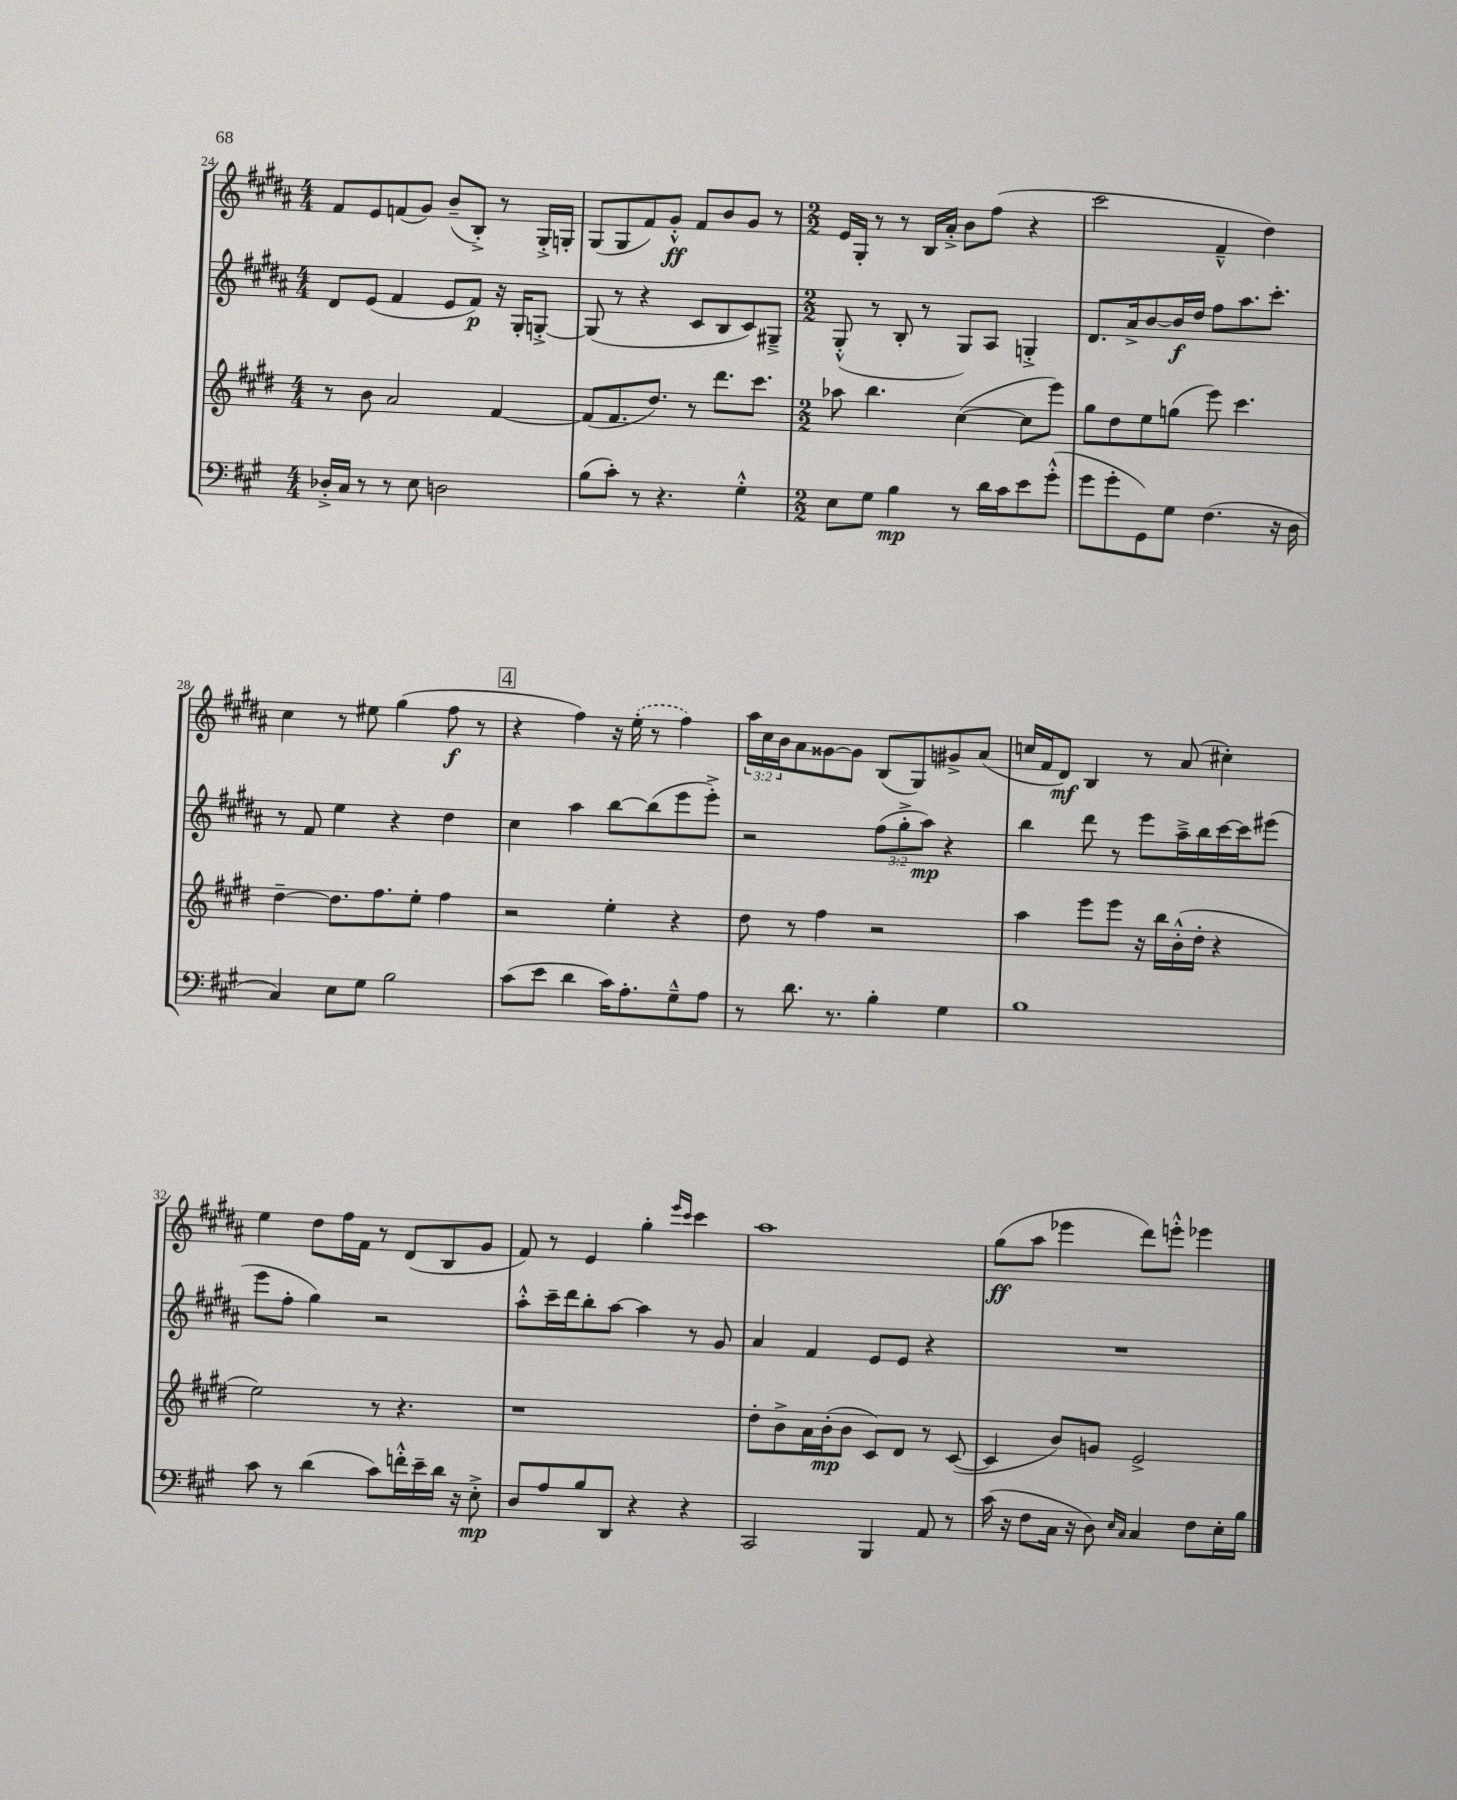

**kern	**dynam	**kern	**dynam	**kern	**dynam	**kern	**dynam
*part4	*part4	*part3	*part3	*part2	*part2	*part1	*part1
*staff4	*staff4	*staff3	*staff3	*staff2	*staff2	*staff1	*staff1
*clefF4	*	*clefG2	*	*clefG2	*	*clefG2	*
*k[f#c#g#]	*	*k[f#c#g#d#]	*	*k[f#c#g#d#a#]	*	*k[f#c#g#d#a#]	*
*M4/4	*	*M4/4	*	*M4/4	*	*M4/4	*
=24	=24	=24	=24	=24	=24	=24	=24
16D-X'^/LL	.	8r	.	8d#/L	.	8f#/L	.
16C#/JJ	.	.	.	.	.	.	.
8r	.	8b\	.	(8e/J	.	8e/	.
8r	.	2a/	.	4f#/	.	(8fn/	.
8E\	.	.	.	.	.	8g#/J)	.
2Dn\	.	.	.	8e/L	.	(8b~/L	.
.	.	.	.	8f#/J)	p	8B'^/J)	.
.	.	[4f#/	.	16r	.	8r	.
.	.	.	.	16G#'/KL	.	.	.
.	.	.	.	[8Gn'^/J	.	16G#'^/LL	.
.	.	.	.	.	.	16Gn'/JJ	.
=25	=25	=25	=25	=25	=25	=25	=25
(8B\L	.	(8f#/L]	.	(8G/]	.	(8G#/L	.
8c#'\J)	.	8.f#/	.	8r	.	8G#/	.
8r	.	.	.	4r	.	8f#/)	.
.	.	8.dd#/J)	.	.	.	.	.
4.r	.	.	.	.	.	8g#'^^/J	ff
.	.	8r	.	8c#/L	.	8f#/L	.
.	.	8.ddd#\L	.	8B/	.	8b/	.
4G#'^^\	.	.	.	8c#/)	.	8g#/J	.
.	.	8.ccc#\J	.	.	.	.	.
.	.	.	.	8G#X~^/J	.	8r	.
=26	=26	=26	=26	=26	=26	=26	=26
*M2/2	*	*M2/2	*	*M2/2	*	*M2/2	*
8E\L	.	8aa-X\	.	(8G#'^^/	.	16e/LL	.
.	.	.	.	.	.	16G#'/JJ	.
8G#\J	.	4.bb\	.	8r	.	8r	.
4B\	mp	.	.	8B'/	.	8r	.
.	.	.	.	8r	.	16B/LL	.
.	.	.	.	.	.	16a#'^/JJ	.
8r	.	([4cc#\	.	8G#/L)	.	8b\L	.
16d\LL	.	.	.	8A#/J	.	(8ff#\J	.
16c#\J	.	.	.	.	.	.	.
8e\	.	8cc#\L]	.	4Gn'^/	.	4r	.
(8g#'^^\J	.	8eee\J)	.	.	.	.	.
=27	=27	=27	=27	=27	=27	=27	=27
8g#\L	.	8gg#\L	.	8.d#/L	.	2ccc#\	.
8g#'\	.	8dd#\	.	.	.	.	.
.	.	.	.	16a#^/k	.	.	.
8GG#\)	.	8ee\	.	[8b/	.	.	.
8G#\J	.	(8ggn\J	.	16b/L]	f	.	.
.	.	.	.	16dd#/JJ	.	.	.
(4.F#\	.	8eee\)	.	8ff#\L	.	4f#~^^/	.
.	.	4.ccc#\	.	8.aa#\	.	.	.
.	.	.	.	.	.	4dd#\)	.
.	.	.	.	8.ccc#'\J	.	.	.
16r	.	.	.	.	.	.	.
16D\	.	.	.	.	.	.	.
!!LO:LB:g=z
=28	=28	=28	=28	=28	=28	=28	=28
4C#/)	.	[4dd#~\	.	8r	.	4cc#\	.
.	.	.	.	8f#/	.	.	.
8E\L	.	8.dd#\L]	.	4ee\	.	8r	.
8G#\J	.	.	.	.	.	8ee#X\	.
.	.	8.ff#\	.	.	.	.	.
2B\	.	.	.	4r	.	(4gg#\	.
.	.	8ee'\J	.	.	.	.	.
.	.	4ff#\	.	4dd#\	.	8ff#\	f
.	.	.	.	.	.	8r	.
!!LO:REH:place=s1:t=4
=29	=29	=29	=29	=29	=29	=29	=29
(8c#\L	.	2r	.	4cc#\	.	4r	.
8e\J	.	.	.	.	.	.	.
4d\	.	.	.	4aa#\	.	4ff#\)	.
16c#\KL)	.	4ee'\	.	[8bb\L	.	16r	.
8.A'\	.	.	.	.	.	(16ee'\	.
.	.	.	.	(8bb\]	.	8r	.
8G#~^^\	.	4r	.	8eee\	.	4ff#\)	.
8A\J	.	.	.	8eee'^\J)	.	.	.
=30	=30	=30	=30	=30	=30	=30	=30
8r	.	8dd#\	.	2r	.	24aa#\LL	.
.	.	.	.	.	.	24cc#\	.
.	.	.	.	.	.	24b\J	.
8.d\	.	8r	.	.	.	8a#\	.
.	.	4ff#\	.	.	.	[8g##X\	.
8.r	.	.	.	.	.	.	.
.	.	.	.	.	.	8g##\J]	.
4B'\	.	2r	.	(12ff#\L	.	(8B/L	.
.	.	.	.	12gg#'^\	.	.	.
.	.	.	.	.	.	8G#/)	.
.	.	.	.	12aa#\J)	mp	.	.
4G#\	.	.	.	4r	.	8g#X^/	.
.	.	.	.	.	.	(8a#/J	.
=31	=31	=31	=31	=31	=31	=31	=31
1B	.	4aa\	.	4bb\	.	16ccn/LL	.
.	.	.	.	.	.	16f#/J	.
.	.	.	.	.	.	8d#/J)	mf
.	.	8eee\L	.	8ddd#\	.	4B/	.
.	.	8eee\J	.	8r	.	.	.
.	.	16r	.	8eee\L	.	8r	.
.	.	16bb\LL	.	.	.	.	.
.	.	(16b'^^\	.	16aa#~^\L	.	(8a#/	.
.	.	16dd#'\JJ	.	16bb\	.	.	.
.	.	4r	.	[16ccc#\	.	4cc#X'\)	.
.	.	.	.	16ccc#\J]	.	.	.
.	.	.	.	(8eee#X\J	.	.	.
!!LO:LB:g=z
=32	=32	=32	=32	=32	=32	=32	=32
8c#\	.	2ee\)	.	8eee\L	.	4ee\	.
8r	.	.	.	8ff#'\J	.	.	.
(4d\	.	.	.	4gg#\)	.	8dd#\L	.
.	.	.	.	.	.	16ff#\L	.
.	.	.	.	.	.	16f#\JJ	.
8c#\L)	.	8r	.	2r	.	8r	.
16fn'^^\L	.	4.r	.	.	.	(8d#/L	.
16e~\	.	.	.	.	.	.	.
16d\JJ	.	.	.	.	.	8B/	.
16r	.	.	.	.	.	.	.
8E'^\	mp	.	.	.	.	8g#/J	.
=33	=33	=33	=33	=33	=33	=33	=33
8D/L	.	1r	.	8aa#'^^\L	.	8f#/)	.
8A/	.	.	.	16ccc#~\L	.	8r	.
.	.	.	.	16ddd#\J	.	.	.
8B/	.	.	.	8bb'\	.	4e/	.
8DD/J	.	.	.	[8aa#\J	.	.	.
4r	.	.	.	4aa#\]	.	4gg#'\	.
.	.	.	.	.	.	16qqeee/LL	.
.	.	.	.	.	.	16qqccc#/JJ	.
4r	.	.	.	8r	.	4ccc#\	.
.	.	.	.	8g#/	.	.	.
=34	=34	=34	=34	=34	=34	=34	=34
2CC#/	.	8dd#'\L	.	4a#/	.	1aa#	.
.	.	8b^\	.	.	.	.	.
.	.	16a\L	.	4f#/	.	.	.
.	.	(16b'\J	mp	.	.	.	.
.	.	8b\J	.	.	.	.	.
4BBB/	.	8c#/L)	.	8e/L	.	.	.
.	.	8d#/J	.	8e/J	.	.	.
8AA/	.	8r	.	4r	.	.	.
8r	.	([8c#/	.	.	.	.	.
=35	=35	=35	=35	=35	=35	=35	=35
(16c#\	.	4c#/]	.	1r	.	(8gg#\L	ff
16r	.	.	.	.	.	.	.
8F#\L	.	.	.	.	.	8aa#\J	.
16C#\Jk	.	8b/L)	.	.	.	4eee-X\	.
16r	.	.	.	.	.	.	.
8D\)	.	8gn/J	.	.	.	.	.
16qqE/LL	.	.	.	.	.	.	.
16qqC#/JJ	.	.	.	.	.	.	.
4C#/	.	2e^/	.	.	.	8ddd#\L)	.
.	.	.	.	.	.	8eeen'^^\J	.
8F#\L	.	.	.	.	.	4eee-X\	.
16E'\L	.	.	.	.	.	.	.
16B\JJ	.	.	.	.	.	.	.
==	==	==	==	==	==	==	==
*-	*-	*-	*-	*-	*-	*-	*-
